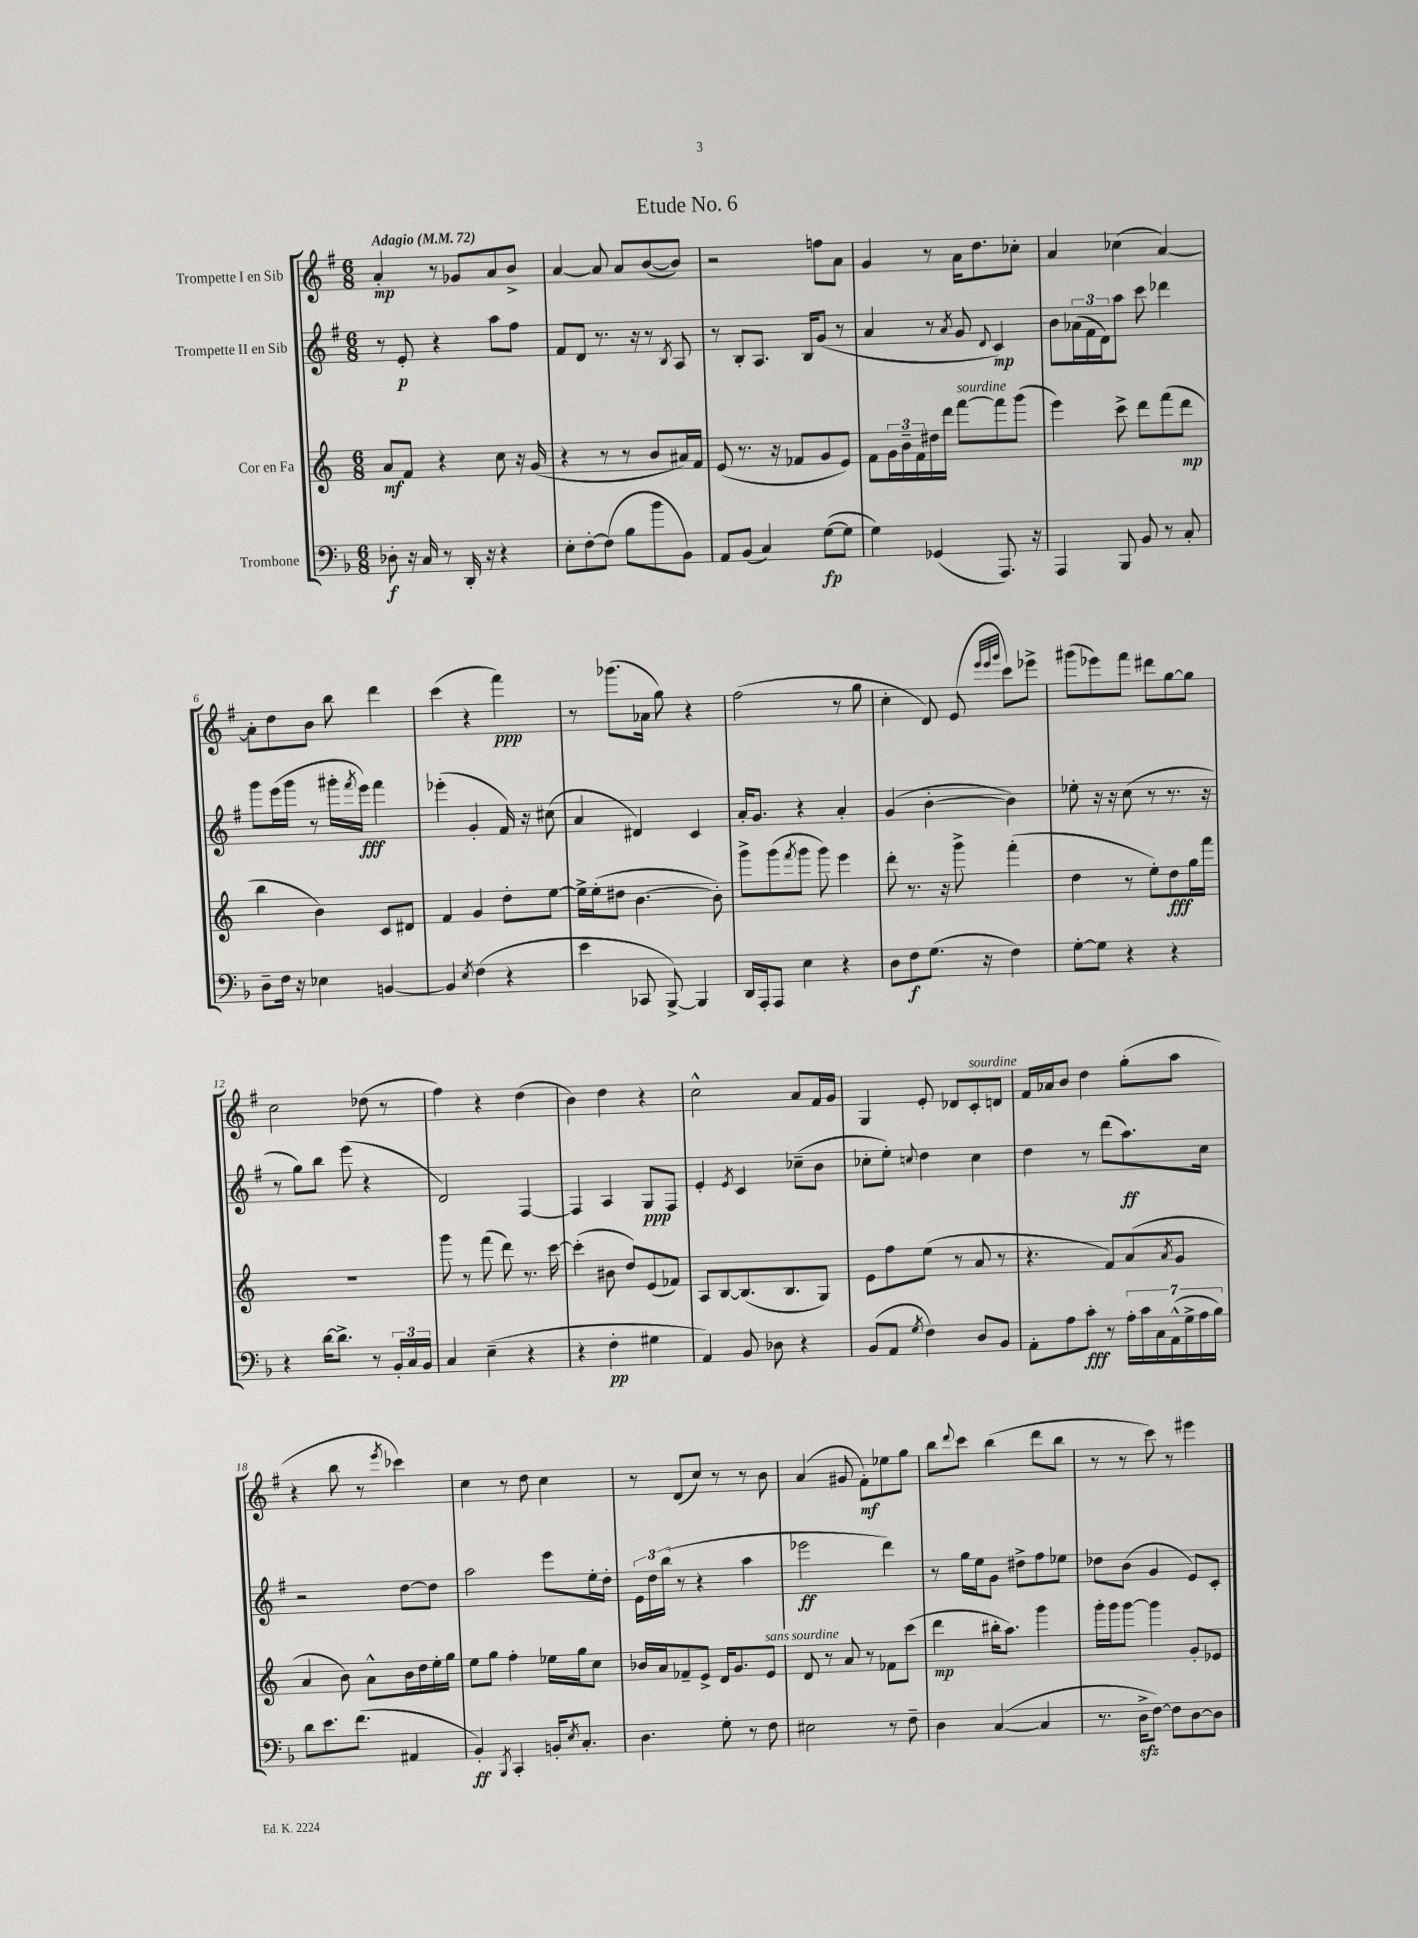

**kern	**dynam	**kern	**dynam	**kern	**dynam	**kern	**dynam
*part4	*part4	*part3	*part3	*part2	*part2	*part1	*part1
*staff4	*staff4	*staff3	*staff3	*staff2	*staff2	*staff1	*staff1
*I"Trombone	*	*I"Cor en Fa	*	*I"Trompette II en Sib	*	*I"Trompette I en Sib	*
*clefF4	*	*clefG2	*	*clefG2	*	*clefG2	*
*k[b-]	*	*k[]	*	*k[f#]	*	*k[f#]	*
*M6/8	*	*M6/8	*	*M6/8	*	*M6/8	*
*MM72	*	*MM72	*	*MM72	*	*MM72	*
=1	=1	=1	=1	=1	=1	=1	=1
!	!	!	!	!	!	!LO:TX:a:B:t=Adagio	!
8D-X'\	f	8a/L	mf	8r	.	4a'/	mp
16r	.	8f/J	.	8e'/	p	.	.
16C/	.	.	.	.	.	.	.
8r	.	4r	.	4r	.	8r	.
16DD'/	.	.	.	.	.	8g-X/L	.
16r	.	.	.	.	.	.	.
4r	.	8cc\	.	8aa\L	.	8a/	.
.	.	16r	.	8ff#\J	.	8b^/J	.
.	.	(16g/	.	.	.	.	.
=2	=2	=2	=2	=2	=2	=2	=2
8E'\L	.	4r	.	8f#/L	.	[4a/	.
[8F'\	.	.	.	8d/J	.	.	.
(8F\J]	.	8r	.	8.r	.	8a/]	.
8B-\L	.	8r	.	.	.	8a/L	.
.	.	.	.	16r	.	.	.
8b-\	.	8b/L	.	8r	.	([8b/	.
.	.	.	.	8qB/	.	.	.
8BB-\J)	.	16a#X/L)	.	8A/	.	8b/J])	.
.	.	16f/JJ	.	.	.	.	.
=3	=3	=3	=3	=3	=3	=3	=3
8AA/L	.	(8e/	.	8r	.	2r	.
(8BB-/J	.	8.r	.	8B'/L	.	.	.
4C/)	.	.	.	8.A/J	.	.	.
.	.	16r	.	.	.	.	.
.	.	8f-X/L	.	.	.	.	.
.	.	.	.	16B/KL	.	.	.
([8G\L	fp	8g/	.	(8g/J	.	8ffn\L	.
8G\J]	.	8e/J)	.	8r	.	8a\J	.
=4	=4	=4	=4	=4	=4	=4	=4
4G\)	.	8f\L	.	4a/	.	4g/	.
.	.	24g\L	.	.	.	.	.
.	.	24b~\	.	.	.	.	.
.	.	24f\	.	.	.	.	.
(4GG-X/	.	16dd#X\	.	8r	.	8r	.
.	.	16ddd\JJ	.	.	.	.	.
.	.	.	.	8qa/	.	.	.
!	!	!LO:TX:a:i:t=sourdine	!	!	!	!	!
.	.	[8fff\L	.	8g/	.	16a\KL	.
.	.	.	.	.	.	8.dd\	.
.	.	.	.	8qqd/	.	.	.
8.AAA/)	.	8fff\]	.	4c/)	mp	.	.
.	.	(8ggg\J	.	.	.	8cc-X'\J	.
16r	.	.	.	.	.	.	.
=5	=5	=5	=5	=5	=5	=5	=5
4AAA/	.	4eee\)	.	8b\L	.	4a/	.
.	.	.	.	(24a-X\L	.	.	.
.	.	.	.	24f#\	.	.	.
.	.	.	.	24d\J)	.	.	.
8BBB-/	.	8ccc^\	.	8aa\J	.	(4cc-X\	.
8BB-/	.	8ddd\L	.	8ccc\	.	.	.
8r	.	(8fff\	.	4ddd-X\	.	[4a/)	.
8C'/	.	8ddd\J	mp	.	.	.	.
!!LO:LB:g=z
=6	=6	=6	=6	=6	=6	=6	=6
8D~\L	.	4bb\	.	8ggg\L	.	8a'\L]	.
16F\Jk	.	.	.	(16eee\L	.	8dd\	.
16r	.	.	.	16ggg\JJ	.	.	.
4E-X\	.	4b\)	.	8r	.	8b\J	.
.	.	.	.	16ggg#X'\LL	.	8bb\	.
.	.	.	.	8qfff#/	.	.	.
.	.	.	.	16eee\JJ)	fff	.	.
[4BBn/	.	8c/L	.	4fff#\	.	4ddd\	.
.	.	8d#X/J	.	.	.	.	.
=7	=7	=7	=7	=7	=7	=7	=7
4BB/]	.	4f/	.	(4eee-X'\	.	(4ccc\	.
8qE/	.	.	.	.	.	.	.
(4F\	.	4g/	.	4g'/	.	4r	.
4r	.	8dd'\L	.	16f#/)	.	4fff#\)	ppp
.	.	.	.	16r	.	.	.
.	.	[8ee\J	.	(8cc#X\	.	.	.
=8	=8	=8	=8	=8	=8	=8	=8
4e\	.	16ee^\LL]	.	4a/	.	8r	.
.	.	(16ee'\J	.	.	.	.	.
.	.	8dd#X\J	.	.	.	(8.ggg-X\L	.
8CC-X/	.	[4.b\	.	4d#X/)	.	.	.
.	.	.	.	.	.	16a-X\Jk	.
[8BBB-^/)	.	.	.	.	.	8gg\)	.
4BBB-/]	.	.	.	4c/	.	4r	.
.	.	8b'\])	.	.	.	.	.
=9	=9	=9	=9	=9	=9	=9	=9
16DD/LL	.	8ggg^\L	.	16a'/KL	.	(2ff#\	.
16AAA'/J	.	.	.	8.g/J	.	.	.
8AAA/J	.	(8ggg\	.	.	.	.	.
.	.	8qfff/	.	.	.	.	.
4E\	.	8ggg\J	.	4r	.	.	.
.	.	8ggg\)	.	.	.	.	.
4r	.	4eee\	.	4a'/	.	8r	.
.	.	.	.	.	.	8gg\	.
=10	=10	=10	=10	=10	=10	=10	=10
8D\L	.	8ddd'\	.	(4g/	.	4cc'\	.
8F\	f	8.r	.	.	.	.	.
(8.G\J	.	.	.	[4b'\	.	8d/)	.
.	.	16r	.	.	.	.	.
.	.	8ggg^\	.	.	.	(8e/	.
16r	.	.	.	.	.	.	.
.	.	.	.	.	.	32qqeee/LLL	.
.	.	.	.	.	.	32qqeee/	.
.	.	.	.	.	.	32qqggg/JJJ	.
4F\)	.	(4fff'\	.	4b\])	.	8ccc\L)	.
.	.	.	.	.	.	8eee-X^\J	.
=11	=11	=11	=11	=11	=11	=11	=11
[8G'\L	.	4dd\	.	8ee-X'\	.	(8ggg#X\L	.
8G\J]	.	.	.	16r	.	8eee-X\)	.
.	.	.	.	16r	.	.	.
4r	.	8r	.	(8cc\	.	8fff#\J	.
.	.	8ee'\L)	.	8r	.	8ddd#X\L	.
4r	.	8dd\	fff	8.r	.	[8gg\	.
.	.	16gg\L	.	.	.	8gg\J]	.
.	.	16fff\JJ	.	16r	.	.	.
!!LO:LB:g=z
=12	=12	=12	=12	=12	=12	=12	=12
4r	.	2.r	.	8r	.	2cc\	.
.	.	.	.	8gg\L)	.	.	.
[16d\KL	.	.	.	8bb\J	.	.	.
8.d^\J]	.	.	.	.	.	.	.
.	.	.	.	(8eee\	.	.	.
8r	.	.	.	4r	.	(8dd-X\	.
24BB-'/LL	.	.	.	.	.	8r	.
24C/	.	.	.	.	.	.	.
24BB-/JJ	.	.	.	.	.	.	.
=13	=13	=13	=13	=13	=13	=13	=13
4C/	.	8ggg\	.	2d/)	.	4ff#\)	.
.	.	8r	.	.	.	.	.
(4E~\	.	(8fff\	.	.	.	4r	.
.	.	8ddd\)	.	.	.	.	.
4r	.	8.r	.	[4F#/	.	(4dd\	.
.	.	[16ccc\	.	.	.	.	.
=14	=14	=14	=14	=14	=14	=14	=14
4r	.	(4ccc'\]	.	4F#/]	.	4b\)	.
4F'\	pp	8b#X\	.	4A/	.	4dd\	.
.	.	8dd/L)	.	.	.	.	.
4G#X\	.	(8e/	.	8G/L	ppp	4r	.
.	.	8f-X/J)	.	8F#/J	.	.	.
=15	=15	=15	=15	=15	=15	=15	=15
4AA/)	.	8A/L	.	4e'/	.	2cc^^\	.
.	.	[8B/	.	.	.	.	.
.	.	.	.	8qe/	.	.	.
8BB-/	.	(8.B/]	.	4c/	.	.	.
8D-X\	.	.	.	.	.	.	.
.	.	8.B/	.	.	.	.	.
4r	.	.	.	(8cc-X~\L	.	8a/L	.
.	.	8G/J)	.	8b\J	.	16f#/L	.
.	.	.	.	.	.	16g/JJ	.
=16	=16	=16	=16	=16	=16	=16	=16
(8BB-/L	.	8e\L	.	8cc-X'\L	.	4G/	.
8AA/J	.	8ff\	.	8ee'\J)	.	.	.
8qG/	.	.	.	8qqccn/	.	.	.
4F\)	.	(8ee\J	.	4dd\	.	8e'/	.
.	.	8r	.	.	.	8d-X/L	.
!	!	!	!	!	!	!LO:TX:a:i:t=sourdine	!
8D/L	.	8a/	.	4cc\	.	8c'/	.
8BB-/J	.	8r	.	.	.	8dn/J	.
=17	=17	=17	=17	=17	=17	=17	=17
8AA'\L	.	4.r	.	4dd\	.	16f#/LL	.
.	.	.	.	.	.	16a-X/J	.
8A\	.	.	.	.	.	8b/J	.
8c'\J	fff	.	.	8r	.	4dd\	.
8r	.	8f/L)	.	(8ddd\L	.	.	.
28A'\LL	.	(8a/	.	8.aa\)	ff	(8gg'\L	.
28c\	.	.	.	.	.	.	.
28C\	.	.	.	.	.	.	.
(28AA^^\	.	.	.	.	.	.	.
.	.	8qa/	.	.	.	.	.
.	.	8g/J	.	.	.	8aa\J	.
28G^\	.	.	.	.	.	.	.
28A\	.	.	.	.	.	.	.
.	.	.	.	16cc\Jk	.	.	.
28B-\JJ)	.	.	.	.	.	.	.
!!LO:LB:g=z
=18	=18	=18	=18	=18	=18	=18	=18
8d\L	.	4a/	.	2r	.	4r	.
8.e\	.	.	.	.	.	.	.
.	.	8b\)	.	.	.	8bb\	.
(8.f\J	.	.	.	.	.	.	.
.	.	8a^^\L	.	.	.	8r	.
.	.	.	.	.	.	8qeee/	.
4AA#X/	.	16b\L	.	[8dd\L	.	4ccc-X\)	.
.	.	16dd\	.	.	.	.	.
.	.	16ee'\	.	8dd\J]	.	.	.
.	.	16gg\JJ	.	.	.	.	.
=19	=19	=19	=19	=19	=19	=19	=19
4BB-'/)	ff	8ee\L	.	2aa\	.	4cc\	.
.	.	8gg\J	.	.	.	.	.
8qBBB-/	.	.	.	.	.	.	.
4CC'/	.	4ff'\	.	.	.	8r	.
.	.	.	.	.	.	8dd\	.
16BBn'/KL	.	16ee-X\LL	.	8eee\L	.	4cc\	.
8qE/	.	.	.	.	.	.	.
8.C'/J	.	16gg\J	.	.	.	.	.
.	.	8cc\J	.	16ee'\L	.	.	.
.	.	.	.	16dd'\JJ	.	.	.
=20	=20	=20	=20	=20	=20	=20	=20
4.D\	.	16b-X/LL	.	24e\LL	.	8r	.
.	.	.	.	24dd\	.	.	.
.	.	16a/J	.	.	.	.	.
.	.	.	.	(24bb\JJ	.	.	.
.	.	8f-X~/	.	8r	.	(8d/L	.
.	.	8e^/J	.	4r	.	8cc/J)	.
8G'\	.	16d/KL	.	.	.	8r	.
.	.	8.g/	.	.	.	.	.
8r	.	.	.	4aa\	.	8r	.
!	!	!LO:TX:a:i:t=sans sourdine	!	!	!	!	!
8F\	.	8e/J	.	.	.	8b\	.
=21	=21	=21	=21	=21	=21	=21	=21
2E#X\	.	8d/	.	2eee-X\	ff	(4a/	.
.	.	8r	.	.	.	.	.
.	.	8a/	.	.	.	8g#X/	.
.	.	8r	.	.	.	8f#'\L)	mf
8r	.	8f-X\L	.	4ddd\)	.	8ee-X\	.
8F~\	.	(8ccc\J	.	.	.	8gg\J	.
=22	=22	=22	=22	=22	=22	=22	=22
4D\	.	4ddd\	mp	8r	.	8bb\L	.
.	.	.	.	.	.	8qqddd/	.
.	.	.	.	16gg\LL	.	8ccc\J	.
.	.	.	.	16ee\J	.	.	.
([4C/	.	16bb#X'\KL	.	8g\J	.	(4bb\	.
.	.	8.aa\J)	.	.	.	.	.
.	.	.	.	8dd#X^\L	.	.	.
4C/]	.	4ggg\	.	8ff#\	.	8ddd\L	.
.	.	.	.	8ee-X\J	.	8bb\J	.
=23	=23	=23	=23	=23	=23	=23	=23
8.r	.	16ggg'\LL	.	8dd-X\L	.	8r	.
.	.	16ggg\J	.	.	.	.	.
.	.	[8ggg\J	.	(8b\J	.	8r	.
16Dzz^\KL	.	.	.	.	.	.	.
[8F\J)	.	4ggg\]	.	4g/	.	8ccc\)	.
8F\L]	.	.	.	.	.	8r	.
[8D\	.	8g'/L	.	8e/L)	.	4eee#X\	.
8D\J]	.	8e-X/J	.	8c'/J	.	.	.
==	==	==	==	==	==	==	==
*-	*-	*-	*-	*-	*-	*-	*-
